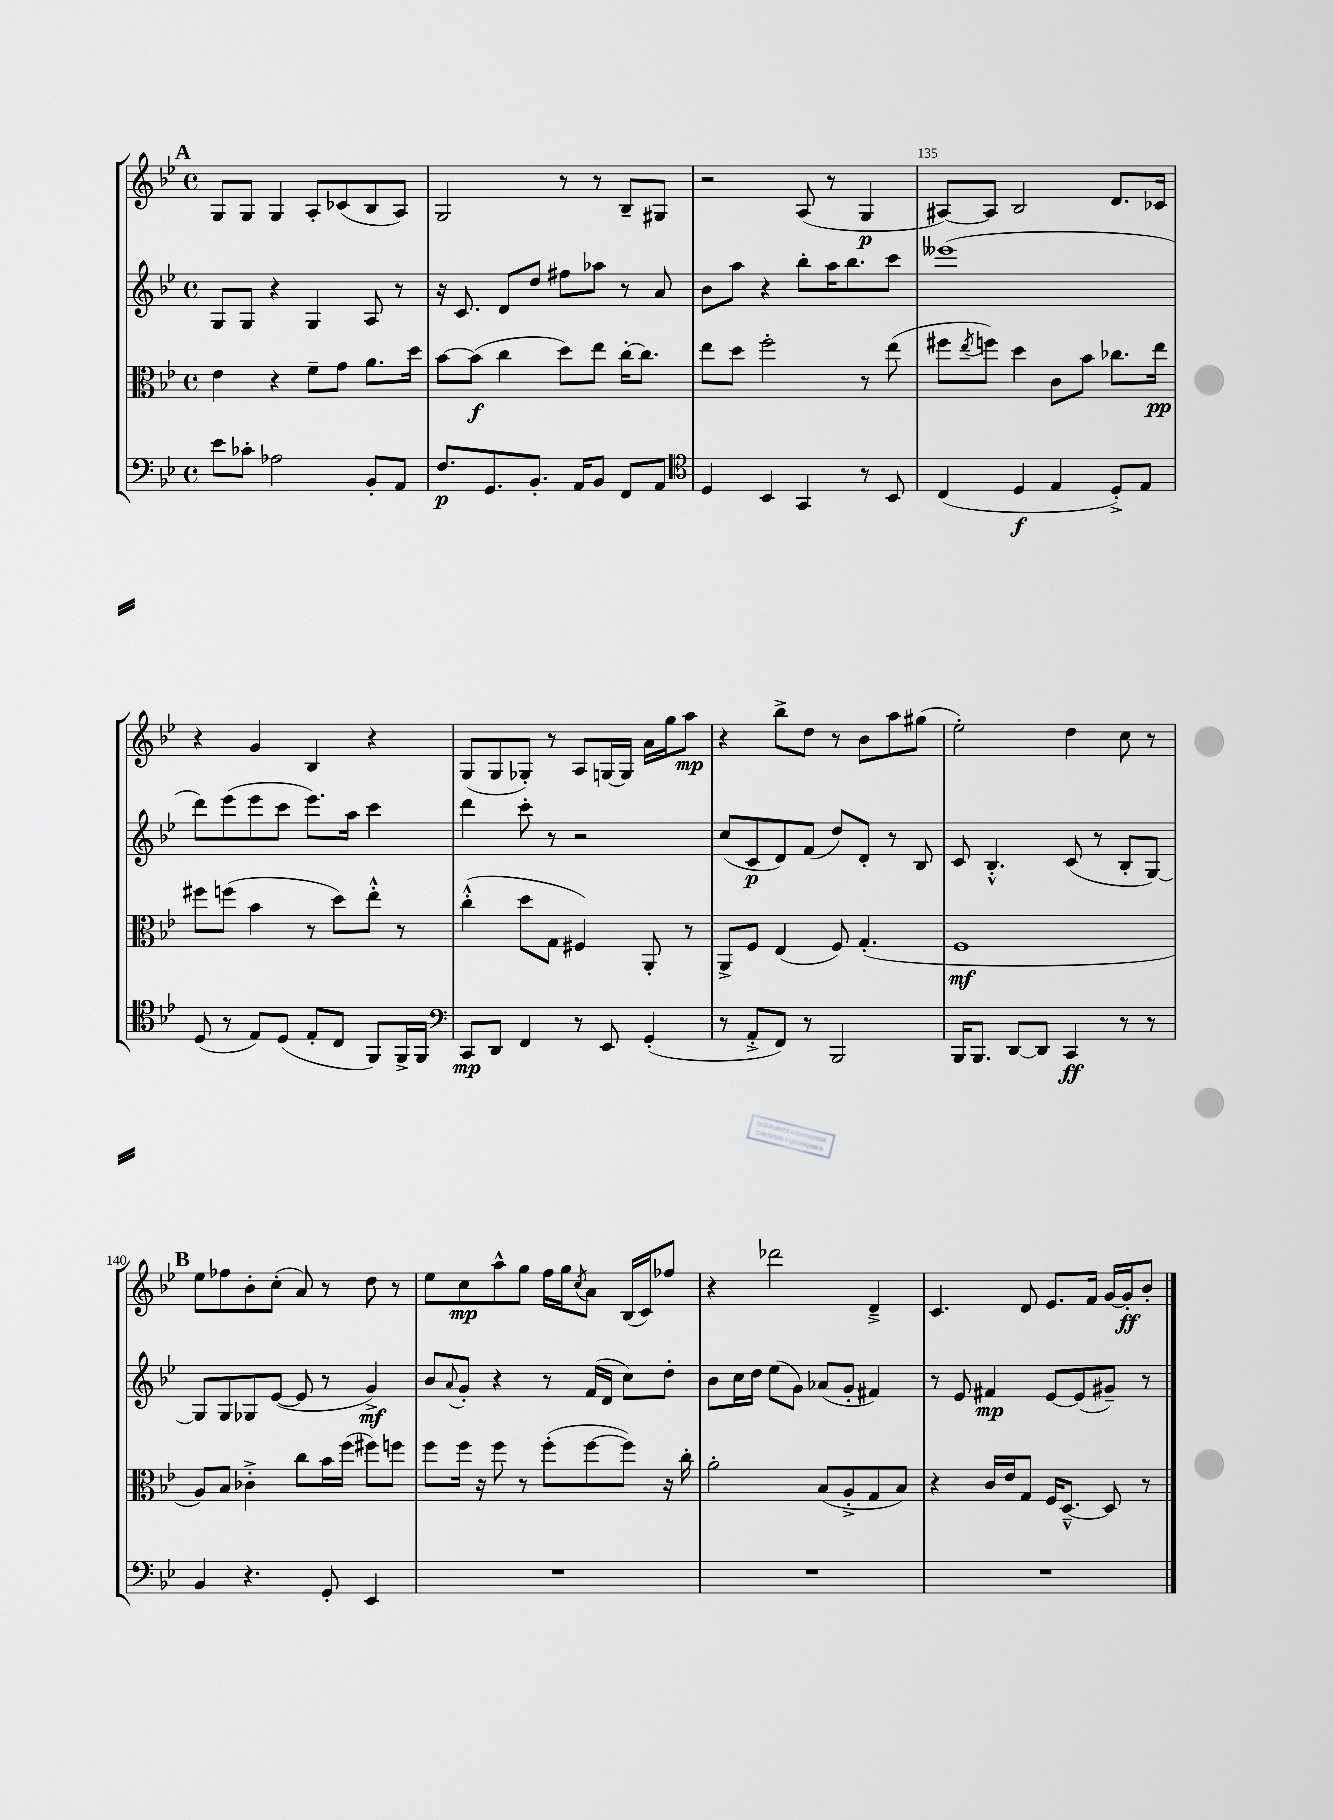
<<
\new StaffGroup <<
\new Staff = "s0" {
    \clef treble \key bes \major \defaultTimeSignature \time 4/4
    \mark \markup { \bold "A" } g8 g8 g4 a8-. ces'8( bes8 a8) |
    g2 r8 r8 bes8-- gis8 |
    r2 a8( r8 g4\p |
    ais8~) ais8 bes2 d'8. ces'16 |
    r4 g'4 bes4 r4 |
    g8( g8 ges8-.) r8 a8 g16~ g16 a'16 g''16 a''8\mp |
    r4 bes''8-> d''8 r8 bes'8 a''8 gis''8( |
    ees''2-.) d''4 c''8 r8 |
    \mark \markup { \bold "B" } ees''8 fes''8 bes'8-. c''8-.( a'8) r8 d''8 r8 |
    ees''8 c''8\mp a''8-^ g''8 f''16 g''16 \acciaccatura { c''8 } a'8 bes16( c'16) fes''8 |
    r4 des'''2 d'4---> |
    c'4. d'8 ees'8. f'16 g'16~ g'16-.\ff bes'8-. \bar "|." |
}
\new Staff = "s1" {
    \clef treble \key bes \major \defaultTimeSignature \time 4/4
    \mark \markup { \bold "A" } g8 g8 r4 g4 a8 r8 |
    r16 c'8. d'8 d''8 fis''8 aes''8 r8 a'8 |
    bes'8 a''8 r4 bes''8-. a''16 bes''8. c'''8 |
    eeses'''1( |
    d'''8) ees'''8( ees'''8 c'''8 ees'''8.) a''16 c'''4 |
    d'''4 c'''8-. r8 r2 |
    c''8( c'8\p d'8) f'8( d''8) d'8-. r8 bes8 |
    c'8 bes4.-.-^ c'8( r8 bes8-. g8~) |
    \mark \markup { \bold "B" } g8 g8 ges8 ees'8~( ees'8 r8 g'4->\mf) |
    bes'8 \appoggiatura { a'8 } g'8-. r4 r8 f'16( d'16 c''8) d''8-. |
    bes'8 c''16 d''16 ees''8( g'8) aes'8( g'8-. fis'4) |
    r8 ees'8 fis'4\mp ees'8~ ees'8( gis'8--) r8 \bar "|." |
}
\new Staff = "s2" {
    \clef alto \key bes \major \defaultTimeSignature \time 4/4
    \mark \markup { \bold "A" } ees'4 r4 f'8-- g'8 a'8. d''16 |
    bes'8~ bes'8\f( c''4 d''8) ees''8 c''16~-. c''8. |
    ees''8 d''8 f''2-. r8 ees''8( |
    fis''8 \acciaccatura { ees''8 } f''8) d''4 c'8 bes'8 ces''8. ees''16\pp |
    fis''8 f''8( bes'4 r8 d''8) ees''8-.-^ r8 |
    c''4-.-^( d''8 g8 fis4) a,8-. r8 |
    a,8-> f8 ees4( f8) g4.-.( |
    f1\mf |
    \mark \markup { \bold "B" } a8) bes8 ces'4-.-> c''8 bes'16 f''16( fis''8) f''8 |
    f''8 f''16 r16 f''8 r8 f''8-.( f''8~ f''8) r16 c''16-. |
    a'2-. bes8( a8-.-> g8 bes8) |
    r4 c'16 ees'16 g8 f16 d8.~---^ d8 r8 \bar "|." |
}
\new Staff = "s3" {
    \clef bass \key bes \major \defaultTimeSignature \time 4/4
    \mark \markup { \bold "A" } ees'8 ces'8-. aes2 bes,8-. a,8 |
    f8.\p g,8. bes,8.-. a,16 bes,8 f,8 a,8 |
    \clef tenor d4 bes,4 g,4 r8 bes,8 |
    c4( d4\f ees4 d8-.->) ees8 |
    d8( r8 ees8) d8( ees8-. c8 f,8) f,16-> f,16 |
    \clef bass c,8\mp d,8 f,4 r8 ees,8 g,4-.( |
    r8 a,8-.-> f,8) r8 bes,,2 |
    bes,,16 bes,,8. d,8~ d,8 c,4\ff r8 r8 |
    \mark \markup { \bold "B" } bes,4 r4. g,8-. ees,4 |
    R1 |
    R1 |
    R1 \bar "|." |
}
>>
>>
\layout { \context { \Score currentBarNumber = #132 \override BarNumber.break-visibility = ##(#f #t #t) barNumberVisibility = #(every-nth-bar-number-visible 5) } }
